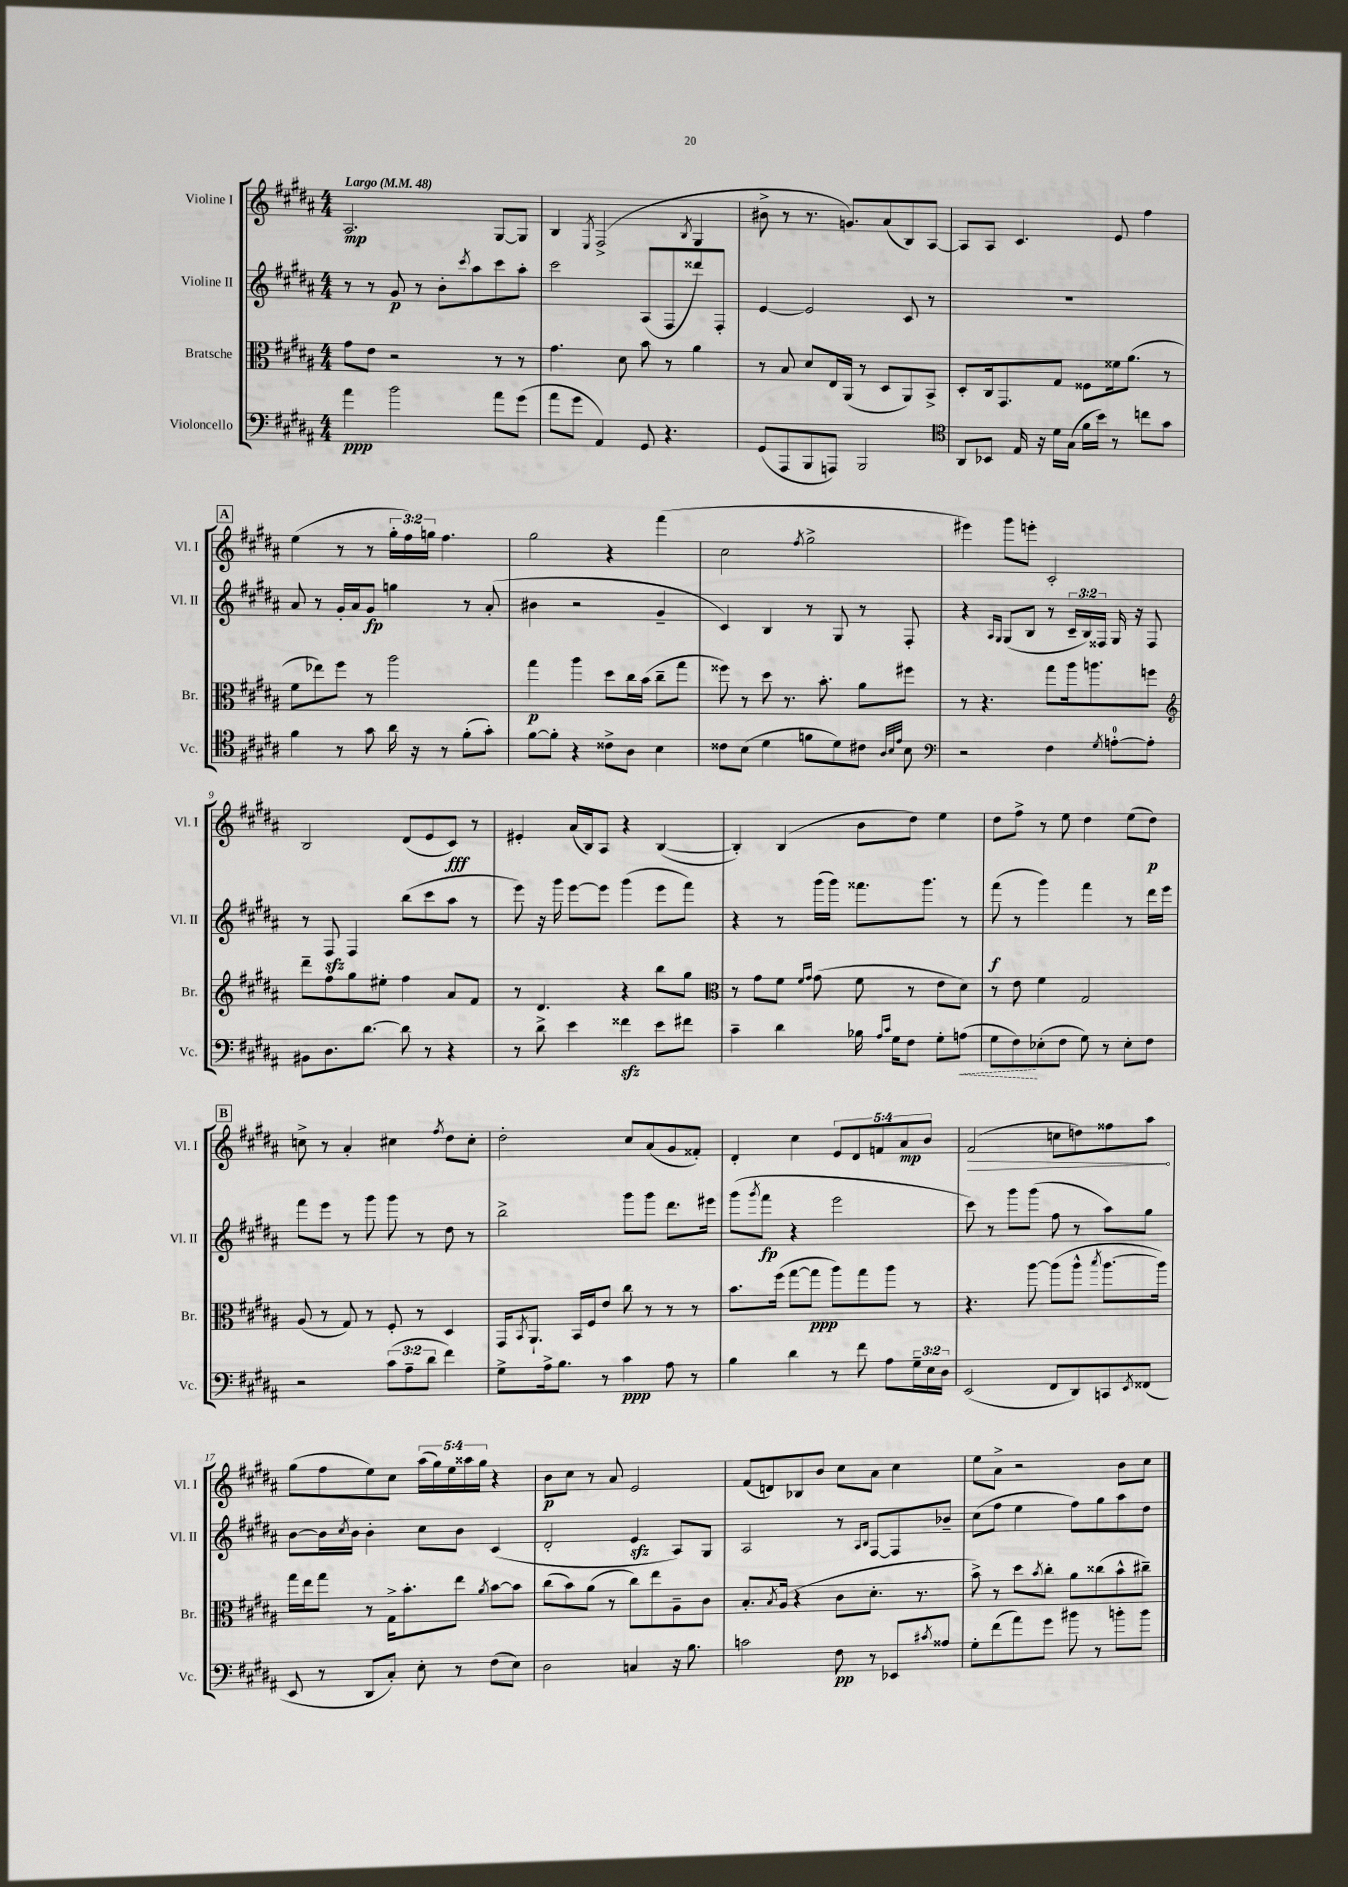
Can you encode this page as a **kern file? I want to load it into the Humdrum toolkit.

**kern	**dynam	**kern	**dynam	**kern	**dynam	**kern	**dynam
*part4	*part4	*part3	*part3	*part2	*part2	*part1	*part1
*staff4	*staff4	*staff3	*staff3	*staff2	*staff2	*staff1	*staff1
*I"Violoncello	*	*I"Bratsche	*	*I"Violine II	*	*I"Violine I	*
*I'Vc.	*	*I'Br.	*	*I'Vl. II	*	*I'Vl. I	*
*clefF4	*	*clefC3	*	*clefG2	*	*clefG2	*
*k[f#c#g#d#a#]	*	*k[f#c#g#d#a#]	*	*k[f#c#g#d#a#]	*	*k[f#c#g#d#a#]	*
*M4/4	*	*M4/4	*	*M4/4	*	*M4/4	*
*MM48	*	*MM48	*	*MM48	*	*MM48	*
=1	=1	=1	=1	=1	=1	=1	=1
!	!	!	!	!	!	!LO:TX:a:B:t=Largo	!
4a#\	ppp	8g#\L	.	8r	.	2.A#/	mp
.	.	8e\J	.	8r	.	.	.
2b\	.	2r	.	8g#/	p	.	.
.	.	.	.	8r	.	.	.
.	.	.	.	8b'\L	.	.	.
.	.	.	.	8qccc#/	.	.	.
.	.	.	.	8aa#\	.	.	.
8a#\L	.	8r	.	8ccc#\	.	[8G#/L	.
(8g#\J	.	8r	.	8aa#'\J	.	8G#/J]	.
=2	=2	=2	=2	=2	=2	=2	=2
8a#\L	.	4.g#\	.	2ccc#\	.	4B/	.
8g#\J	.	.	.	.	.	.	.
.	.	.	.	.	.	8qE/	.
4AA#/)	.	.	.	.	.	(2F#^/	.
.	.	8d#\	.	.	.	.	.
8GG#/	.	8b\	.	(8A#/L	.	.	.
4.r	.	8r	.	8F#/	.	.	.
.	.	.	.	.	.	8qB/	.
.	.	4a#\	.	8ddd##X/)	.	4G#/	.
.	.	.	.	8F#'/J	.	.	.
=3	=3	=3	=3	=3	=3	=3	=3
(8GG#/L	.	8r	.	[4e/	.	8b#X^\	.
8AAA#/	.	8B/	.	.	.	8r	.
8BBB/	.	8d#/L	.	2e/]	.	8.r	.
8AAAn/J)	.	16E/L	.	.	.	.	.
.	.	(16AA#/JJ	.	.	.	8.gn/L)	.
2BBB/	.	8r	.	.	.	.	.
.	.	8D#/L	.	.	.	(8a#/	.
.	.	8AA#/)	.	8c#/	.	8B/)	.
.	.	8BB^/J	.	8r	.	[8A#/J	.
=4	=4	=4	=4	=4	=4	=4	=4
*clefC4	*	*	*	*	*	*	*
8AA#/L	.	8D#'/L	.	1r	.	8A#/L]	.
8BB-X/J	.	16C#/k	.	.	.	8A#/J	.
.	.	8.GG#/	.	.	.	.	.
16E/	.	.	.	.	.	4.c#/	.
16r	.	.	.	.	.	.	.
16d#\LL	.	8G#/J	.	.	.	.	.
(16G#\JJ	.	.	.	.	.	.	.
16f#\LL	.	8F##X\L	.	.	.	.	.
16b\JJ)	.	.	.	.	.	.	.
8r	.	16f##X\k	.	.	.	8e/	.
.	.	(8.a#\J	.	.	.	.	.
8ccn\L	.	.	.	.	.	4ff#\	.
8g#\J	.	8r	.	.	.	.	.
!!LO:LB:g=z
!!LO:REH:place=s1:t=A
=5	=5	=5	=5	=5	=5	=5	=5
4f#\	.	8f#\L	.	8a#/	.	(4ee\	.
.	.	8ee-X\)	.	8r	.	.	.
8r	.	8ff#\J	.	16g#'/LL	.	8r	.
.	.	.	.	16a#/J	.	.	.
8g#\	.	8r	.	8g#/J	fp	8r	.
16a#\	.	2aa#\	.	4ggn\	.	24gg#'\LL	.
.	.	.	.	.	.	24ff#\)	.
16r	.	.	.	.	.	.	.
.	.	.	.	.	.	24ggn\JJ	.
8r	.	.	.	.	.	4.ff#\	.
(8f#'\L	.	.	.	8r	.	.	.
8g#'\J)	.	.	.	(8a#'/	.	.	.
=6	=6	=6	=6	=6	=6	=6	=6
[8f#\L	.	4gg#\	p	4b#X\	.	2gg#\	.
8f#'\J]	.	.	.	.	.	.	.
4r	.	4aa#\	.	2r	.	.	.
8c##X^\L	.	8dd#\L	.	.	.	4r	.
8A#\J	.	16cc#\L	.	.	.	.	.
.	.	(16b\JJ	.	.	.	.	.
4B\	.	8cc#~\L	.	4g#~/	.	(4fff#\	.
.	.	8gg#\J	.	.	.	.	.
=7	=7	=7	=7	=7	=7	=7	=7
8c##X\L	.	8ff##X\)	.	4c#/)	.	2cc#\	.
(8B\J	.	8r	.	.	.	.	.
4d#\	.	8dd#\	.	4B/	.	.	.
.	.	8.r	.	.	.	.	.
.	.	.	.	.	.	8qff#/	.
8fn\L	.	.	.	8r	.	2gg#^\	.
.	.	8.b'\	.	.	.	.	.
8d#\)	.	.	.	8G#/	.	.	.
8c#X\J	.	8a#\L	.	8r	.	.	.
32qqA#/LLL	.	.	.	.	.	.	.
32qqB/	.	.	.	.	.	.	.
32qqe/JJJ	.	.	.	.	.	.	.
8B\	.	8ff#X\J	.	8F#'/	.	.	.
=8	=8	=8	=8	=8	=8	=8	=8
*clefF4	*	*	*	*	*	*	*
2r	.	8r	.	4r	.	4eee#X\)	.
.	.	4.r	.	.	.	.	.
.	.	.	.	16qqA#/LL	.	.	.
.	.	.	.	16qqG#/JJ	.	.	.
.	.	.	.	(8G#/L	.	8ggg#\L	.
.	.	.	.	8B/J	.	8eeen'\J	.
4F#\	.	8gg#\L	.	8r	.	2c#'/	.
.	.	16aa#\k	.	24c#~/LL	.	.	.
.	.	.	.	24B/)	.	.	.
.	.	8.aan\	.	.	.	.	.
.	.	.	.	24F##X/JJ	.	.	.
8qG#/	.	.	.	.	.	.	.
[8An'\L	.	.	.	16G#/	.	.	.
.	.	.	.	16r	.	.	.
8A'\J]	.	8ffn\J	.	8F##/	.	.	.
!!LO:LB:g=z
=9	=9	=9	=9	=9	=9	=9	=9
*	*	*clefG2	*	*	*	*	*
8BB#X\L	.	8ddd#~\L	.	8r	.	2B/	.
8.D#\	.	8ff#\	.	8F#zz/	.	.	.
.	.	8gg#\	.	4F#/	.	.	.
[8.d#\J	.	.	.	.	.	.	.
.	.	8ee#X'\J	.	.	.	.	.
8d#\]	.	4ff#\	.	(8bb\L	.	(8d#/L	.
8r	.	.	.	8ccc#\	.	8e/	.
4r	.	8a#/L	.	8aa#\J	.	8c#/J)	fff
.	.	8f#/J	.	8r	.	8r	.
=10	=10	=10	=10	=10	=10	=10	=10
8r	.	8r	.	8eee\)	.	4e#X'/	.
8d#^\	.	4.d#/	.	16r	.	.	.
.	.	.	.	16ggg#\	.	.	.
4e\	.	.	.	[8eee\L	.	(16a#/LL	.
.	.	.	.	.	.	16B/J)	.
.	.	.	.	8eee\J]	.	8A#/J	.
4f##Xzz\	.	4r	.	(4ggg#\	.	4r	.
8e\L	.	8bb\L	.	8eee\L	.	([4B/	.
8f#X\J	.	8gg#\J	.	8fff#\J)	.	.	.
=11	=11	=11	=11	=11	=11	=11	=11
*	*	*clefC3	*	*	*	*	*
4c#~\	.	8r	.	4r	.	4B'/])	.
.	.	8g#\L	.	.	.	.	.
4d#\	.	8f#\J	.	8r	.	(4B/	.
.	.	16qqf#/LL	.	.	.	.	.
.	.	16qqg#/JJ	.	.	.	.	.
.	.	(8g#\	.	(16ggg#\LL	.	.	.
.	.	.	.	16ggg#\JJ)	.	.	.
16B-X\	.	8f#\	.	8.fff##X\L	.	8b\L	.
16qqA#/LL	.	.	.	.	.	.	.
16qqc#/JJ	.	.	.	.	.	.	.
16G#\KL	.	.	.	.	.	.	.
8F#\J	.	8r	.	.	.	8dd#\J)	.
.	.	.	.	8.ggg#\J	.	.	.
8G#'\L	.	8e\L	.	.	.	4ee\	.
!	!LO:HP:b	!	!	!	!	!	!
(8An\J	<	8d#\J)	.	8r	.	.	.
=12	=12	=12	=12	=12	=12	=12	=12
8G#\L	.	8r	.	(8fff#\	f	8dd#\L	.
8F#\)	.	8e\	.	8r	.	8ff#^\J	.
(8E-X'\	[	4f#\	.	4ggg#\)	.	8r	.
8F#\J	.	.	.	.	.	8ee\	.
8G#\)	.	2G#/	.	4fff#\	.	4dd#\	.
8r	.	.	.	.	.	.	.
8E-'\L	.	.	.	8r	.	(8ee\L	.
8F#\J	.	.	.	16ddd#\LL	.	8dd#\J)	p
.	.	.	.	16eee\JJ	.	.	.
!!LO:LB:g=z
!!LO:REH:place=s1:t=B
=13	=13	=13	=13	=13	=13	=13	=13
2r	.	(8A#/	.	8fff#\L	.	8ccn^\	.
.	.	8r	.	8eee\J	.	8r	.
.	.	8G#/)	.	8r	.	4a#'/	.
.	.	8r	.	8ggg#\	.	.	.
(12c#\L	.	8F#'/	.	8ggg#\	.	4cc#X\	.
12A#~\	.	.	.	.	.	.	.
.	.	8r	.	8r	.	.	.
12d#\J	.	.	.	.	.	.	.
.	.	.	.	.	.	8qff#/	.
4f#\)	.	4D#/	.	8dd#\	.	8dd#\L	.
.	.	.	.	8r	.	8cc#'\J	.
=14	=14	=14	=14	=14	=14	=14	=14
8G#^\L	.	16GG#/KL	.	2bb^\	.	2dd#'\	.
.	.	8qBB/	.	.	.	.	.
.	.	8.AA#`/J	.	.	.	.	.
16A#^\k	.	.	.	.	.	.	.
8.B\J	.	.	.	.	.	.	.
.	.	16BB/LL	.	.	.	.	.
.	.	16F#/J	.	.	.	.	.
8r	.	8e/J	.	.	.	.	.
4c#\	ppp	8cc#\	.	8ggg#\L	.	8cc#/L	.
.	.	8r	.	8ggg#\J	.	(8a#/	.
8A#\	.	8r	.	8.ddd#\L	.	8g#/	.
8r	.	8r	.	.	.	8f##X'/J)	.
.	.	.	.	16eee#X\Jk	.	.	.
=15	=15	=15	=15	=15	=15	=15	=15
4B\	.	8.b\L	.	(8ggg#\L	.	4d#'/	.
.	.	.	.	8qggg#/	.	.	.
.	.	.	.	8fff#\J	fp	.	.
.	.	(16ff#\Jk	.	.	.	.	.
4d#\	.	[8gg#\L	.	4r	.	4cc#\	.
.	.	8gg#\J]	ppp	.	.	.	.
8r	.	8aa#\L)	.	2eee\	.	10e/L	.
.	.	.	.	.	.	10d#/	.
8f#\	.	8gg#\	.	.	.	.	.
.	.	.	.	.	.	10fn/	.
8A#\L	.	8aa#\J	.	.	.	.	.
.	.	.	.	.	.	10a#/	mp
24G#~\L	.	8r	.	.	.	.	.
.	.	.	.	.	.	10b/J	.
24E\	.	.	.	.	.	.	.
24D#\JJ	.	.	.	.	.	.	.
=16	=16	=16	=16	=16	=16	=16	=16
!	!	!	!	!	!	!	!LO:HP:b
(2EE/	.	4.r	.	8ccc#\)	.	(2f#/	>
.	.	.	.	8r	.	.	.
.	.	.	.	8ggg#\L	.	.	.
.	.	[8aa#\	.	(8ggg#\J	.	.	.
8FF#/L	.	(8aa#\L]	.	8ff#\	.	8ccn\L	.
8DD#/)	.	8aa#^^\J	.	8r	.	8ddn\)	.
.	.	8qbb/	.	.	.	.	.
8CCn/	.	[8.aa#\L	.	8aa#\L)	.	8ff##X\	.
8qEE/	.	.	.	.	.	.	.
(8FF##X/J	.	.	.	8gg#\J	.	8aa#\J	.
.	.	16aa#\Jk])	.	.	.	.	.
.	.	.	.	.	.	.	]
!!LO:LB:g=z
=17	=17	=17	=17	=17	=17	=17	=17
8EE/	.	16gg#\LL	.	[8b\L	.	(8gg#\L	.
.	.	16ee\J	.	.	.	.	.
8r	.	8gg#\J	.	16b\L]	.	8ff#\	.
.	.	.	.	8qcc#/	.	.	.
.	.	.	.	16b\JJ	.	.	.
8DD#/L	.	8r	.	4b'\	.	8ee\)	.
8C#'/J)	.	16G#^\KL	.	.	.	8cc#\J	.
.	.	8.b'\	.	.	.	.	.
8E'\	.	.	.	8cc#\L	.	(20aa#\LL	.
.	.	.	.	.	.	20gg#\)	.
.	.	.	.	.	.	20ee\	.
8r	.	8ee\J	.	8b\J	.	.	.
.	.	.	.	.	.	20aa##X\	.
.	.	.	.	.	.	20gg#\JJ	.
.	.	8qa#/	.	.	.	.	.
(8F#\L	.	[8b\L	.	(4c#/	.	4r	.
8E\J)	.	8b\J]	.	.	.	.	.
=18	=18	=18	=18	=18	=18	=18	=18
2D#\	.	(8cc#\L	.	2d#'/	.	8b\L	p
.	.	8b\)	.	.	.	8cc#\J	.
.	.	(8a#\J	.	.	.	8r	.
.	.	8r	.	.	.	8a#/	.
4Cn/	.	8cc#\L)	.	4ezz/	.	2e/	.
.	.	8ee\	.	.	.	.	.
16r	.	8A#~\	.	8A#/L)	.	.	.
8.B\	.	.	.	.	.	.	.
.	.	8c#\J	.	8G#/J	.	.	.
=19	=19	=19	=19	=19	=19	=19	=19
2cn\	.	8.B'/L	.	2A#/	.	(8f#/L	.
.	.	.	.	.	.	8dn/)	.
.	.	8qB/	.	.	.	.	.
.	.	(16A#/Jk	.	.	.	.	.
.	.	4r	.	.	.	8B-X/	.
.	.	.	.	.	.	8b/J	.
8F#\	pp	8c#\L	.	8r	.	8cc#\L	.
.	.	.	.	16qqA#/LL	.	.	.
.	.	.	.	16qqB/JJ	.	.	.
8r	.	8.d#'\J	.	[8F#/L	.	8a#\J	.
8EE-X/L	.	.	.	8F#/]	.	4cc#\	.
.	.	8.r	.	.	.	.	.
8qc#X/	.	.	.	.	.	.	.
8A##X/J	.	.	.	8b-X~/J	.	.	.
=20	=20	=20	=20	=20	=20	=20	=20
8G#'\L	.	8b^\)	.	(8cc#\L	.	8ee\L	.
(8f#\	.	8r	.	8ff#\J	.	8a#^\J	.
8a#\)	.	8dd#\L	.	4ee\	.	2r	.
.	.	8qb/	.	.	.	.	.
8g#\J	.	8cc#'\J	.	.	.	.	.
8b#X\	.	8a#\L	.	8ff#\L)	.	.	.
8r	.	(8cc##X\	.	8gg#\	.	.	.
8bn'\L	.	8b^^\	.	8aa#\	.	8b\L	.
8b\J	.	8cc#X~\J)	.	8dd#\J	.	8cc#\J	.
==	==	==	==	==	==	==	==
*-	*-	*-	*-	*-	*-	*-	*-
